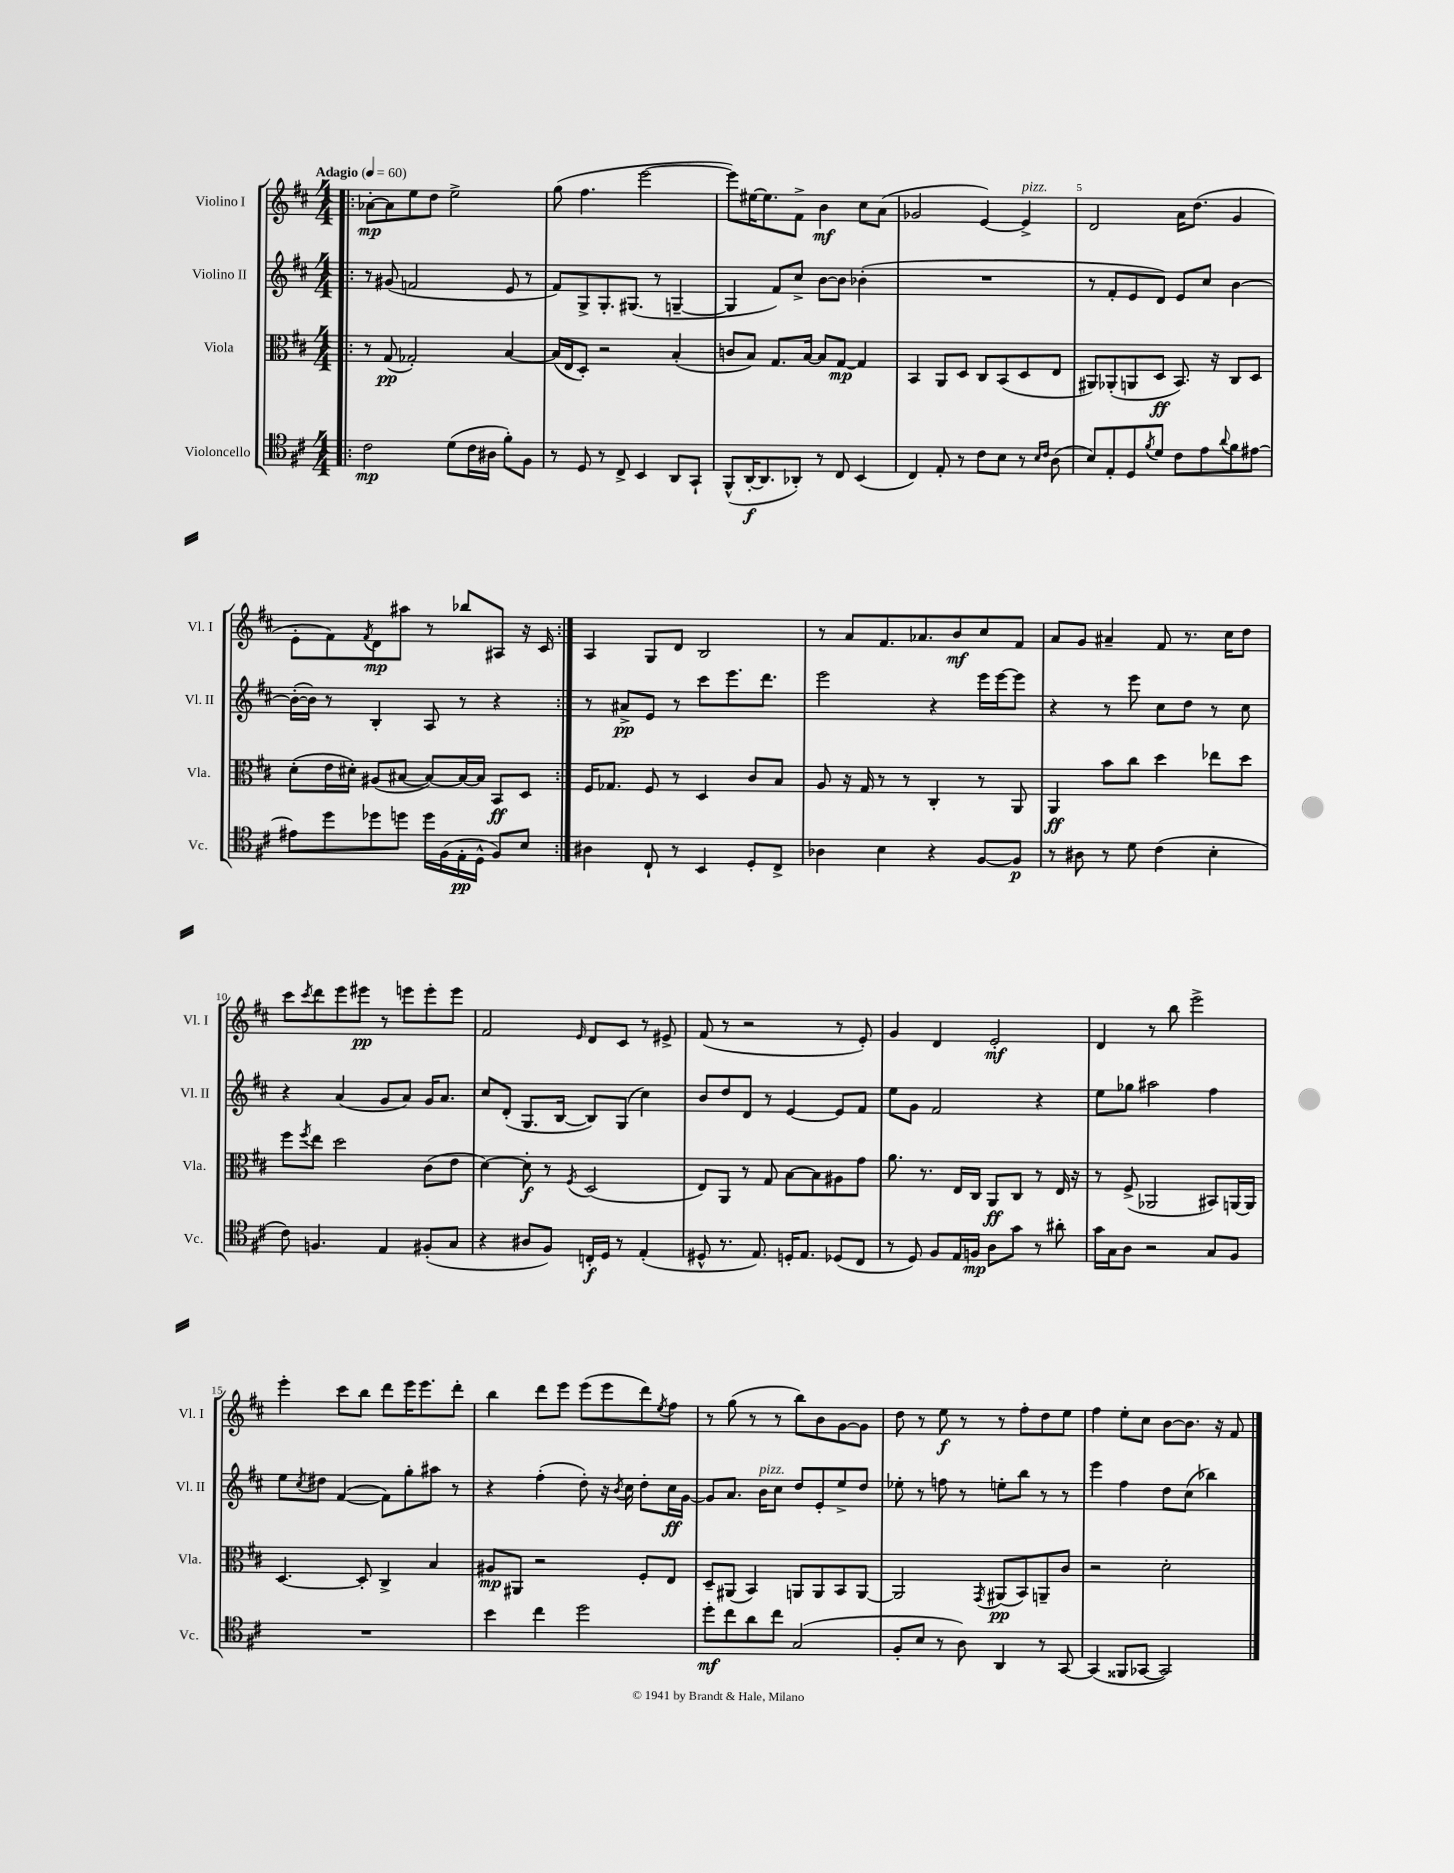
<<
\new StaffGroup <<
\new Staff = "s0" \with { instrumentName = "Violino I" shortInstrumentName = "Vl. I" } {
    \clef treble \key d \major \numericTimeSignature \time 4/4 \tempo "Adagio" 4 = 60
    \repeat volta 2 { \bar ".|:" aes'8~-.\mp aes'8 e''8 d''8 e''2-> |
    g''8( fis''4. e'''2~ |
    e'''8) eis''16~ eis''8. fis'8-> b'4\mf cis''8 a'8( |
    ges'2 e'4~) e'4->^\markup { \italic "pizz." } |
    d'2 a'16 d''8.( g'4 |
    e'8-. fis'8) \acciaccatura { fis'8 } d'8\mp ais''8 r8 bes''8 ais8 r16 cis'16 | }
    a4 g8 d'8 b2 |
    r8 a'8 fis'8. aes'8. b'8\mf cis''8 fis'8 |
    a'8 g'8 ais'4-- fis'8 r8. cis''16 d''8 |
    cis'''8 \acciaccatura { cis'''8 } d'''8 e'''8 eis'''8\pp r8 e'''8 e'''8-. e'''8 |
    fis'2 \grace { e'16 } d'8 cis'8 r8 eis'8-> |
    fis'8( r8 r2 r8 e'8-.) |
    g'4 d'4 e'2-.\mf |
    d'4 r8 b''8 e'''2-> |
    e'''4-. cis'''8 b''8 d'''8 e'''16 e'''8. d'''8-. |
    b''4 d'''8 e'''8 e'''8( e'''8 d'''8) \acciaccatura { e''8 } fis''8 |
    r8 g''8( r8 r8 b''8) b'8 g'8~ g'8 |
    d''8 r8 e''8\f r8 r8 fis''8-. d''8 e''8 |
    fis''4 e''8-. cis''8 b'8~ b'8. r16 fis'8 \bar "|." |
}
\new Staff = "s1" \with { instrumentName = "Violino II" shortInstrumentName = "Vl. II" } {
    \clef treble \key d \major \numericTimeSignature \time 4/4
    \repeat volta 2 { \bar ".|:" r8 gis'8( f'2 e'8 r8 |
    fis'8) g8-> g8.-. gis8.( r8 g4~-- |
    g4 fis'8) cis''8-> b'8~ b'8 bes'4-.( |
    R1 |
    r8 fis'8-. e'8 d'8) e'8 cis''8 b'4~ |
    b'16~-.( b'16) r8 b4-. a8 r8 r4 | }
    r8 ais'8->\pp e'8 r8 cis'''8 e'''8. d'''8. |
    e'''2 r4 e'''16 e'''16~ e'''8 |
    r4 r8 e'''8 cis''8 d''8 r8 cis''8 |
    r4 a'4( g'8 a'8) g'16 a'8. |
    cis''8 d'8-.( g8. b16~ b8) g8( cis''4) |
    b'8 d''8 d'8 r8 e'4~ e'8 fis'8 |
    e''8 g'8 fis'2 r4 |
    e''8 ges''8 ais''2 fis''4 |
    e''8 \acciaccatura { cis''8 } dis''8 fis'4~( fis'8) g''8-. ais''8 r8 |
    r4 fis''4-.( d''8-.) r16 \acciaccatura { b'8 } cis''16 d''8-. cis''16\ff g'16~ |
    g'8 a'8. b'16^\markup { \italic "pizz." } cis''8 d''8 e'8-. e''8-> d''8 |
    ees''8-. r8 f''8 r8 e''8-. b''8 r8 r8 |
    e'''4 fis''4 d''8 cis''8( bes''4) \bar "|." |
}
\new Staff = "s2" \with { instrumentName = "Viola" shortInstrumentName = "Vla." } {
    \clef alto \key d \major \numericTimeSignature \time 4/4
    \repeat volta 2 { \bar ".|:" r8 g8\pp( ges2-.) b4~ |
    b16( e16 d8-.) r2 b4-.( |
    c'8 b8) g8. b16~ b8 g8~\mp g4 |
    b,4 a,8 d8 cis8 b,8( d8 e8 |
    ais,8) aes,8-.( a,8 d8\ff b,8.) r16 cis8 d8 |
    d'8-.( e'16 dis'16-.) ais8( bis8~ bis8~) bis16~ bis16 b,8\ff d8 | }
    fis16 ges8. fis8 r8 d4 cis'8 b8 |
    a8 r16 g16 r8 r8 cis4-. r8 a,8 |
    a,4\ff b'8 cis''8 d''4 ees''8 d''8 |
    fis''8 \acciaccatura { fis''8 } e''8 d''2 cis'8( e'8 |
    d'4~) d'8-.\f r8 \acciaccatura { fis8 } d2( |
    e8) a,8 r8 g8 b8~ b8 ais8 g'8 |
    a'8. r8. e16 cis16 a,8\ff cis8 r8 e16 r16 |
    r8 fis8->( aes,2 bis,8) a,16~ a,16 |
    d4.~ d8-. cis4-> b4 |
    ais8\mp ais,8 r2 fis8-. e8 |
    d8-- ais,8( b,4) a,8 a,8 b,8 a,8~ |
    a,2 \acciaccatura { g,8 } ais,8\pp( b,8) a,8-- cis'8 |
    r2 d'2-. \bar "|." |
}
\new Staff = "s3" \with { instrumentName = "Violoncello" shortInstrumentName = "Vc." } {
    \clef tenor \key d \major \numericTimeSignature \time 4/4
    \repeat volta 2 { \bar ".|:" cis'2\mp d'8( cis'16 ais16 fis'8-.) fis8 |
    r8 d8 r8 cis8-> b,4 a,8 g,8-! |
    fis,8-^( a,16~-.\f a,8. aes,8-.) r8 cis8 b,4( |
    cis4) e8-. r8 cis'8 b8 r8 \grace { b16 cis'16 } a8( |
    b8) e8-. d8 \acciaccatura { fis'8 } d'8 cis'8 e'8 \appoggiatura { a'8 } fis'8 eis'8~ |
    eis'8 d''8 des''8 d''8 d''16 fis16( e16-.\pp d16-^ fis8) b8 | }
    ais4 cis8-! r8 b,4 d8-. cis8-> |
    aes4 b4 r4 fis8~ fis8\p |
    r8 ais8 r8 d'8 cis'4( b4-. |
    cis'8) f4. e4 fis8-.( g8 |
    r4 ais8 fis8) c16-.\f d16 r8 e4-.( |
    dis8-^ r8. e8.) d16-. e8. des8( cis8 |
    r8 d8) fis8 e16 f16\mp a8 g'8 r8 ais'8-. |
    g'16 g16 a8 r2 g8 fis8 |
    R1 |
    b'4 cis''4 d''2 |
    d''8-.\mf cis''8 a'8 cis''8 g2( |
    fis8-. b8 r8 a8) a,4 r8 g,8~ |
    g,4( fisis,8 ges,8~ ges,2) \bar "|." |
}
>>
>>
\layout { \context { \Score \override BarNumber.break-visibility = ##(#f #t #t) barNumberVisibility = #(every-nth-bar-number-visible 5) } }
